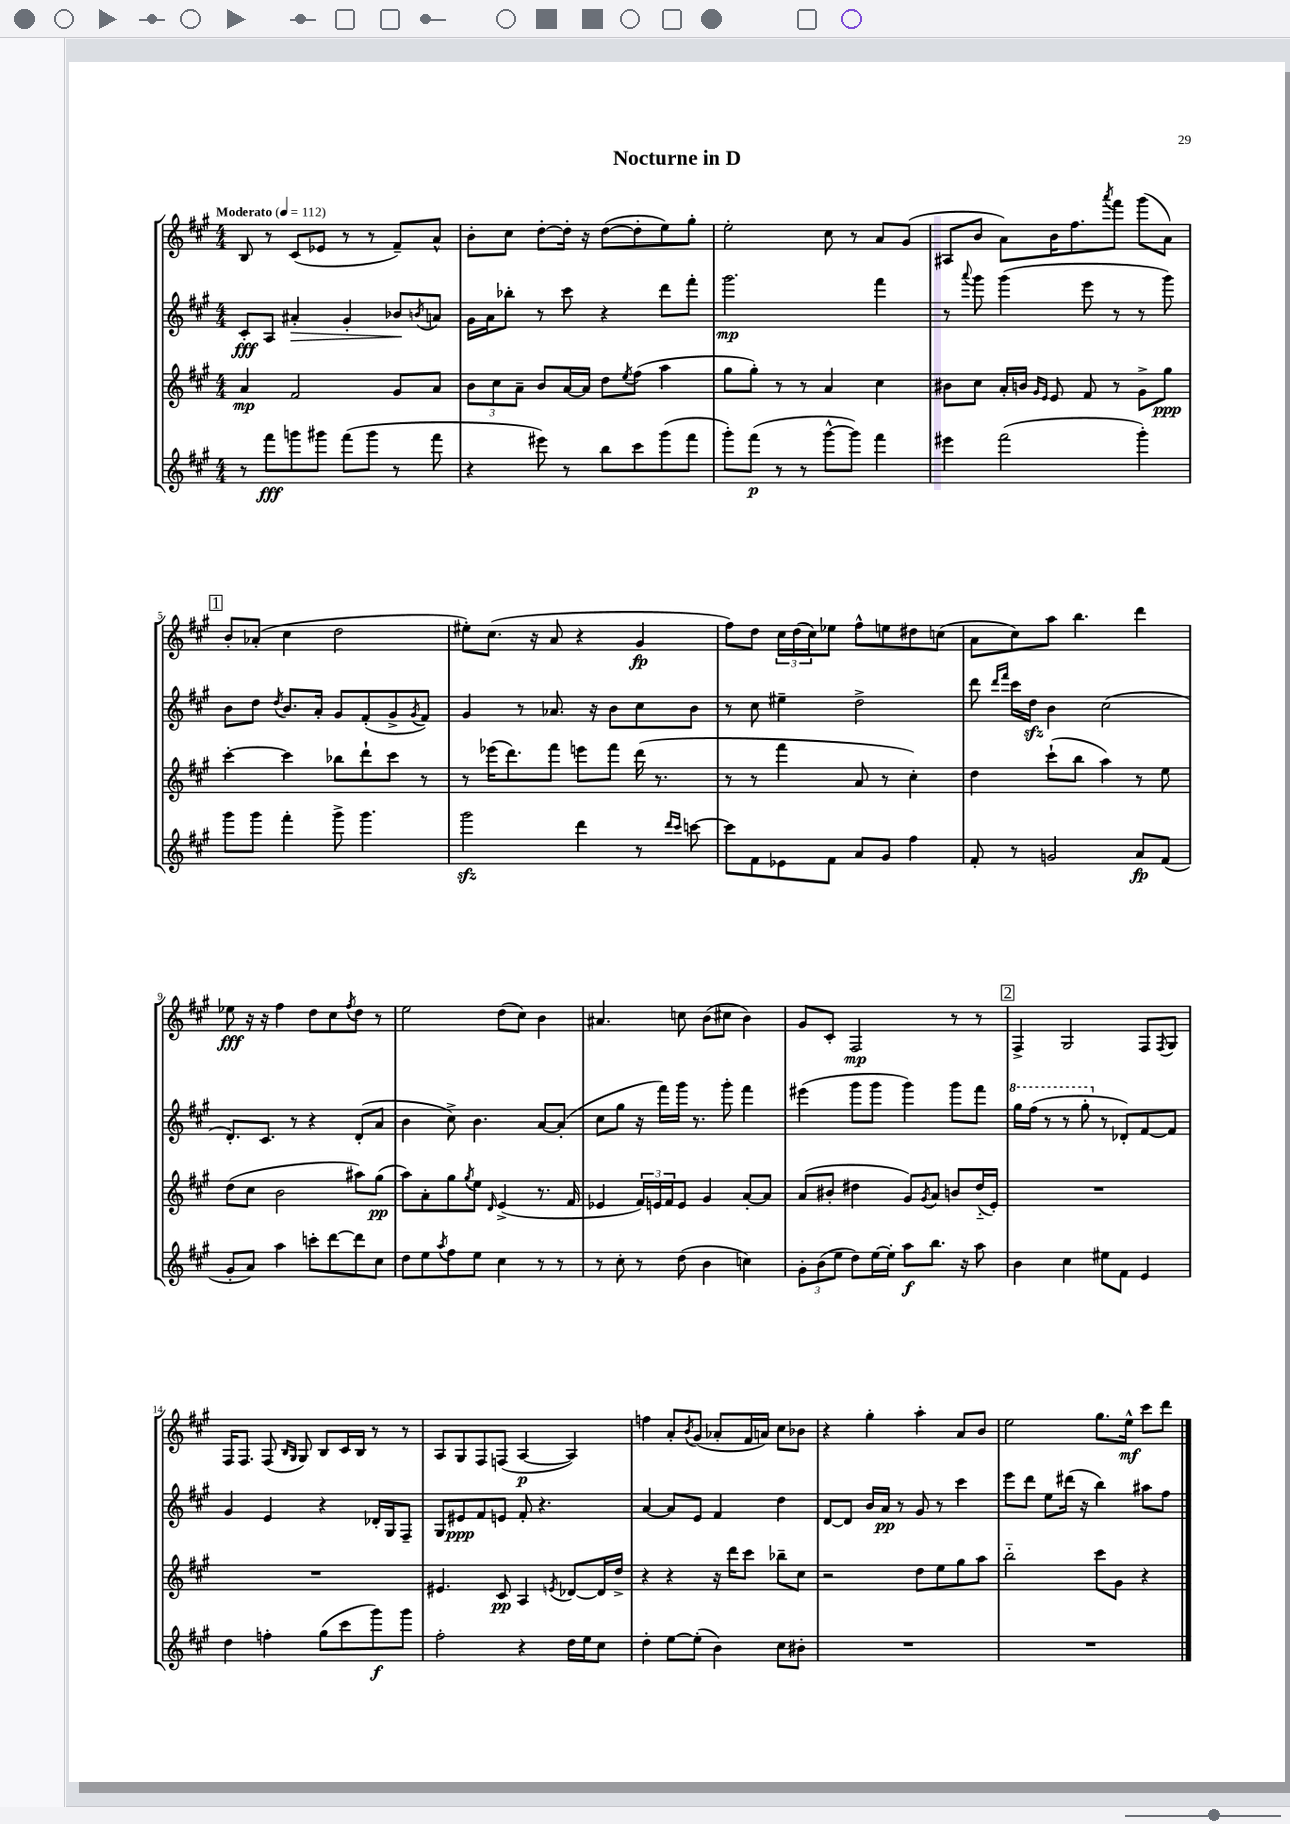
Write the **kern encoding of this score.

**kern	**kern	**kern	**kern
*staff4	*staff3	*staff2	*staff1
*clefG2	*clefG2	*clefG2	*clefG2
*k[f#c#g#]	*k[f#c#g#]	*k[f#c#g#]	*k[f#c#g#]
*M4/4	*M4/4	*M4/4	*M4/4
*MM112	*MM112	*MM112	*MM112
8r	4a	8c#'	8B
8fff#	.	8A	8r
8ggg	2f#	4a#'	(8c#
8ggg#	.	.	8e-
(8fff#	.	4g#'	8r
8ggg#	.	.	8r
8r	8g#	8b-	8f#~)
.	.	8qb	.
8fff#	8a	8a	8a^^
=	=	=	=
4r	12b	16g#	8b'
.	.	16a	.
.	12cc#	.	.
.	.	8bb-'	8cc#
.	12a~	.	.
8eee#)	8b	8r	[8dd'
8r	[16a	8ccc#	16dd']
.	16a]	.	16r
8bb	8dd	4r	([8dd
.	8qee	.	.
8ccc#	(8ff#	.	8dd']
(8ggg#	4aa	8ddd	8ee)
8fff#	.	8fff#'	8gg#'
=	=	=	=
8ggg#')	8gg#	2.ggg#	2ee'
(8fff#	8gg#')	.	.
8r	8r	.	.
8r	8r	.	.
[8ggg#^^	4a	.	8cc#
8ggg#])	.	.	8r
4fff#	4cc#	4fff#	8a
.	.	.	(8g#
=	=	=	=
4eee#	8b#	8r	8A#
.	.	8qqaaa	.
.	8cc#	8ggg#	8b
(2fff#	16a'	(4ggg#	8a)
.	16b	.	.
.	16qqg#	.	.
.	16qqe	.	.
.	8e	.	16b
.	.	.	8.ff#
.	8f#	8eee	.
.	.	.	8qaaa
.	8r	8r	8fff#
4ggg#')	8g#^	8r	(8ggg#
.	8gg#	8ggg#)	8a)
=	=	=	=
8ggg#	[4ccc#'	8b	8b'
8ggg#	.	8dd	(8a-'
.	.	8qdd	.
4fff#'	4ccc#]	8.b	4cc#
.	.	16a'	.
8ggg#^	8bb-	8g#	2dd
4.ggg#	8ddd`	(8f#'	.
.	8ccc#	8g#^	.
.	.	8qg#	.
.	8r	8f#)	.
=	=	=	=
2ggg#	8r	4g#	8ee#')
.	(16eee-	.	(8.cc#
.	8.ddd)	.	.
.	.	8r	.
.	.	.	16r
.	8fff#	8.a-	8a
4ddd	8eee	.	4r
.	.	16r	.
.	8fff#	8b	.
8r	(16ddd	8cc#	4g#
.	8.r	.	.
16qqddd	.	.	.
16qqccc#	.	.	.
[8ccc	.	8b	.
=	=	=	=
8ccc]	8r	8r	8ff#)
8f#	8r	8cc#	8dd
8e-	4fff#	4ee#~	24cc#
.	.	.	(24dd
.	.	.	24cc#)
8f#	.	.	8ee-
8a	8a	2dd^	8ff#^^
8g#	8r	.	8ee
4ff#	4cc#')	.	8dd#
.	.	.	(8cc
=	=	=	=
8f#'	4dd	8ddd	8a
.	.	16qqddd	.
.	.	16qqfff#	.
8r	.	16ccc#	8cc#)
.	.	16dd	.
2g	(8ccc#`	4b	8aa
.	8bb	.	4.bb
.	4aa)	(2cc#	.
8a	8r	.	4ddd
(8f#	8ee	.	.
=	=	=	=
8g#'	(8dd	8.d')	8ee-
8a)	8cc#	.	16r
.	.	8.c#	16r
4aa	2b	.	4ff#
.	.	8r	.
8ccc'	.	4r	8dd
[8ddd	.	.	8cc#
.	.	.	8qff#
8ddd]	8aa#)	(8d'	8dd
8cc#	(8gg#	8a	8r
=	=	=	=
8dd	8aa)	4b	2ee
8ee	8a'	.	.
8qaa	.	.	.
8ff#	8gg#	8cc#^)	.
.	8qgg#	.	.
8ee	8ee	4.b	.
.	16qqd	.	.
4cc#	(4e^	.	(8dd
.	.	.	8cc#)
8r	8.r	[8a	4b
8r	.	(8a']	.
.	16f#	.	.
=	=	=	=
8r	4e-	8cc#	4.a#
8cc#'	.	8gg#	.
8r	24f#)	16r	.
.	24e	.	.
.	.	16fff#)	.
.	24f#	.	.
(8dd	8e	16ggg#	8cc
.	.	8.r	.
4b	4g#	.	(8b
.	.	8ggg#'	8cc#
4cc)	[8a'	4fff#	4b)
.	8a]	.	.
=	=	=	=
12g#'	(8a	(4eee#	8g#
(12b	.	.	.
.	8b#'	.	8c#'
12ee	.	.	.
8dd)	4dd#	8ggg#	2F#
[16ee	.	8ggg#	.
16ee']	.	.	.
8aa	8g#)	4ggg#)	.
.	8qg#	.	.
8.bb	8a	.	.
.	8b	8ggg#	8r
16r	.	.	.
8aa	(16dd#'~	8fff#	8r
.	16e')	.	.
=	=	=	=
4b	1r	16ggg#	4F#^
.	.	(16fff#	.
.	.	8r	.
4cc#	.	8r	2G#
.	.	8ggg#'	.
8ee#	.	8r	.
8f#	.	8d-')	.
4e	.	[8f#	8F#
.	.	.	8qF#
.	.	8f#]	8G#
=	=	=	=
4dd	1r	4g#	16F#
.	.	.	8.F#
4ff'	.	4e	(8F#
.	.	.	16qqB
.	.	.	16qqG#
.	.	.	8G#)
(8gg#	.	4r	8B
8ccc#	.	.	16c#
.	.	.	16B
8ggg#)	.	16d-'	8r
.	.	16G#	.
8ggg#	.	8F#~	8r
=	=	=	=
2ff#'	4.e#	8G#	8A
.	.	8e#	8G#
.	.	8f#	8F#
.	8c#	8e	(8F
4r	4A	8f#'	[4A
.	.	4.r	.
.	8qe	.	.
16dd	[8d-	.	4A])
16ee	.	.	.
8cc#	16d-]	.	.
.	16dd^	.	.
=	=	=	=
4dd'	4r	[4a	4ff
[8ee	4r	8a]	8a'
.	.	.	8qb
(8ee']	.	8e	(8g#
4b)	16r	4f#	8a-'
.	16ddd	.	.
.	8ccc#	.	16f#
.	.	.	16a)
8cc#	8bb-~	4dd	8cc#
8b#'	8cc#	.	8b-
=	=	=	=
1r	2r	[8d	4r
.	.	8d]	.
.	.	16b	4gg#'
.	.	16a	.
.	.	8r	.
.	8dd	8g#	4aa'
.	8ee	8r	.
.	8gg#	4ccc#	8a
.	8aa	.	8b
=	=	=	=
1r	2bb'~	8eee	2ee
.	.	8ddd	.
.	.	8ee	.
.	.	(16ddd#	.
.	.	16r	.
.	8ccc#	4bb)	8.gg#
.	8g#	.	.
.	.	.	16ee^^
.	4r	8aa#	8ccc#
.	.	8ff#	8ddd
==	==	==	==
*-	*-	*-	*-
